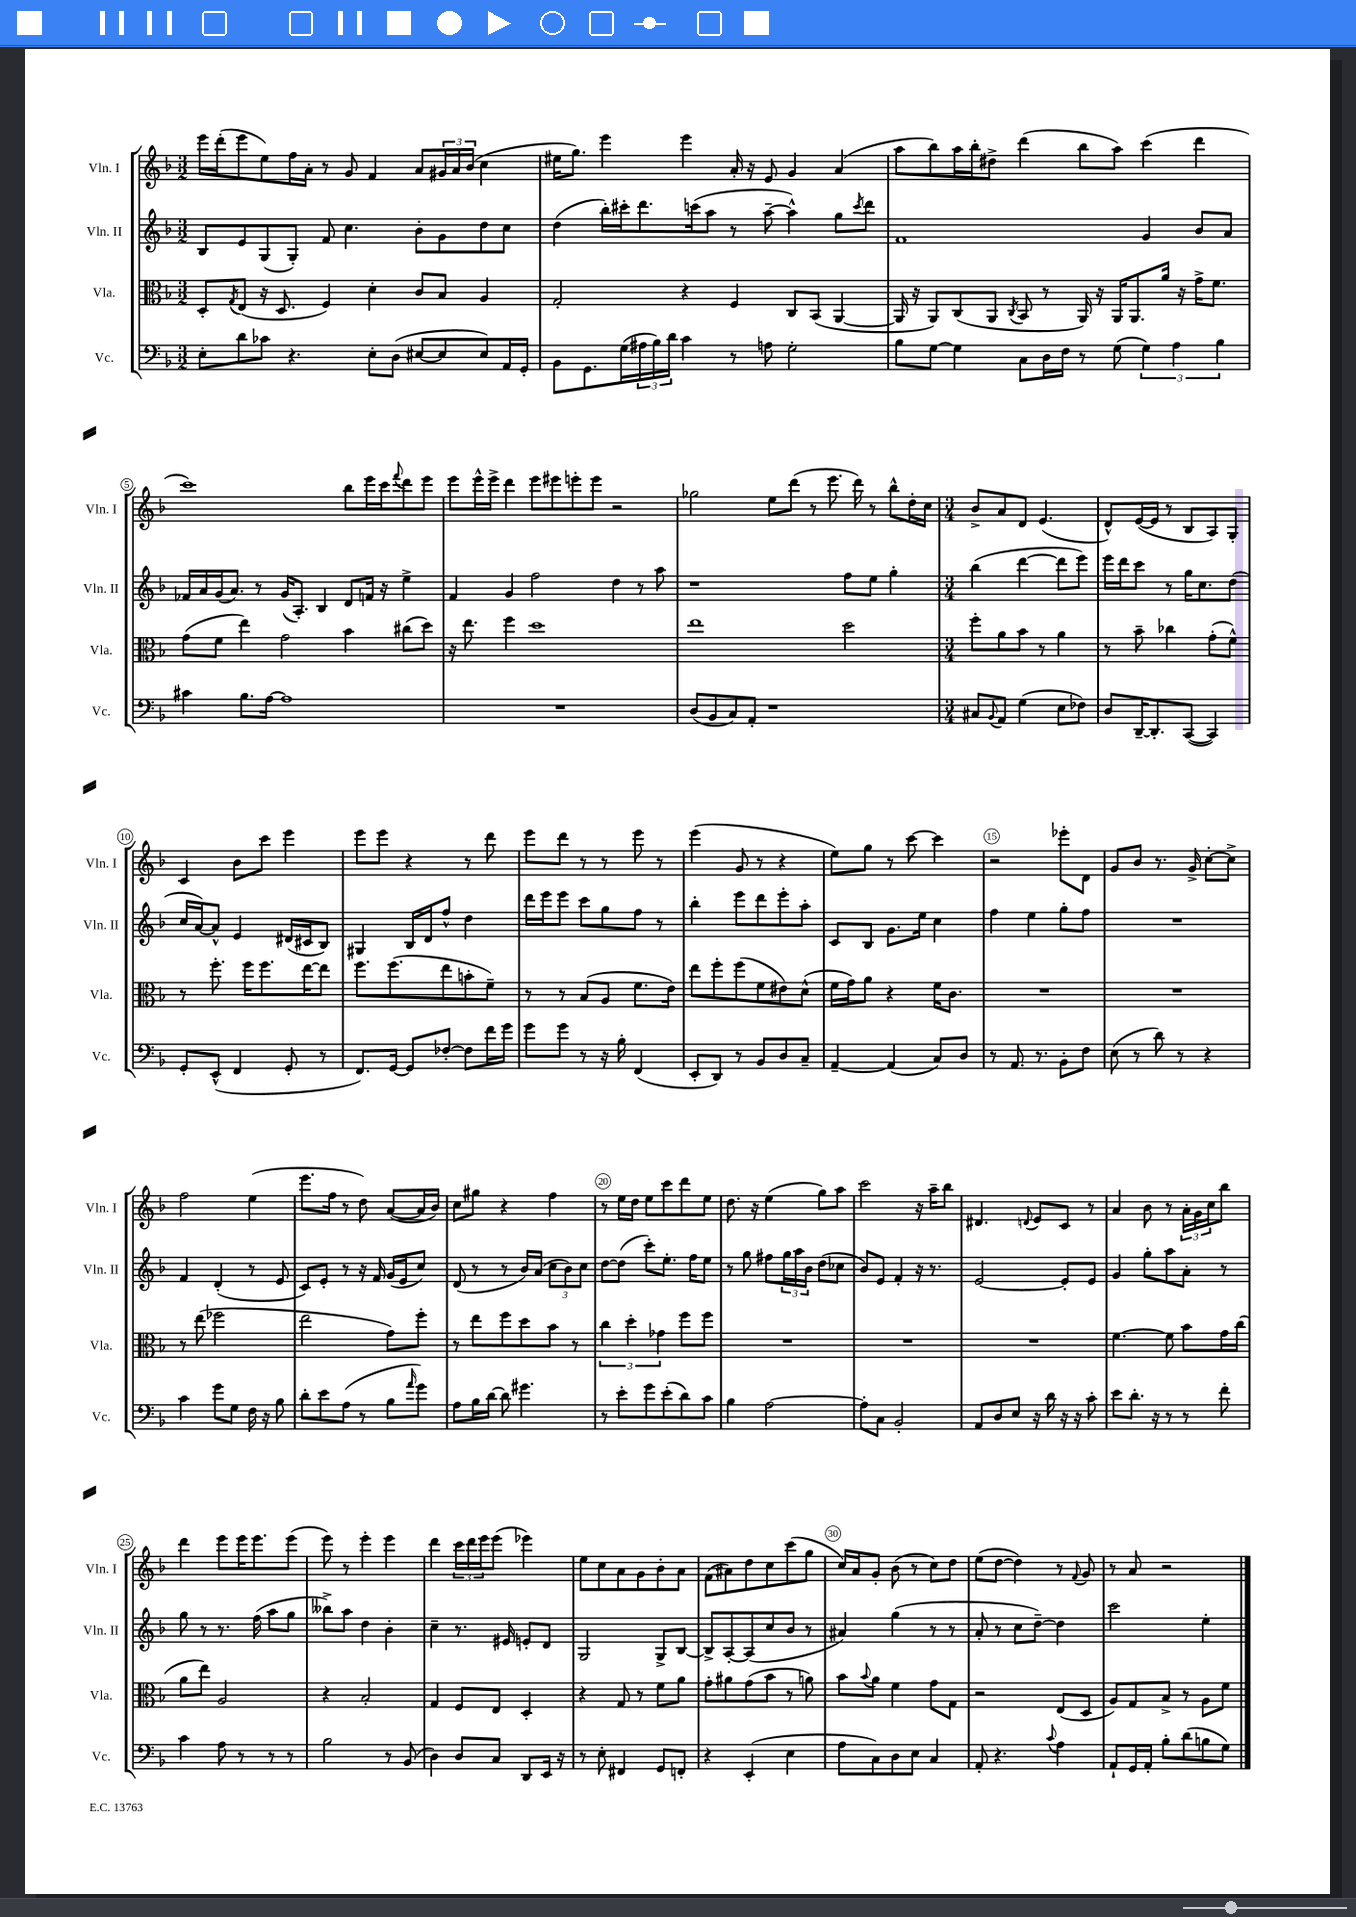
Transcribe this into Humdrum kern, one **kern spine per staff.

**kern	**kern	**kern	**kern
*part4	*part3	*part2	*part1
*staff4	*staff3	*staff2	*staff1
*I"Vc.	*I"Vla.	*I"Vln. II	*I"Vln. I
*I'Vc.	*I'Vla.	*I'Vln. II	*I'Vln. I
*clefF4	*clefC3	*clefG2	*clefG2
*k[b-]	*k[b-]	*k[b-]	*k[b-]
*M3/2	*M3/2	*M3/2	*M3/2
=2	=2	=2	=2
8E'\L	8D'/L	8B-/L	16eee\LL
.	.	.	(16ddd'\J
.	8qG/	.	.
8d\	(8E/J	8e/	8eee\
8c-X\J	16r	(8G/	8ee\)
.	8.D/	.	.
4.r	.	8G'/J)	16ff\L
.	.	.	16a'\JJ
.	4F/)	8f/	8r
.	.	4.cc\	8g/
8E'\L	4d'\	.	4f/
(8D\J	.	.	.
[8E#X/L	8c/L	8b-'\L	8a/L
8E#/]	8B-/J	8g\	24g#X/L
.	.	.	24a/
.	.	.	(24b-/JJ
8E#/)	4A/	8dd\	4cc\
16AA/L	.	8cc\J	.
16GG'/JJ	.	.	.
=3	=3	=3	=3
8BB-\L	2G'/	(4dd\	16ee#X\KL
.	.	.	8.gg\J)
8.GG\	.	.	.
.	.	16bb-'\LL)	4eee\
(16G\L	.	16ccc#X'\J	.
24A#X\	.	8.ddd\	.
24B-\)	.	.	.
24d\JJ	.	.	.
4c\	4r	.	4eee\
.	.	(16cccn\k	.
.	.	8aa\J	.
8r	4F/	8r	16a'/
.	.	.	16r
8An\	.	[8aa~\	8e/
2G'\	8C/L	4aa^^\])	4g/
.	(8BB-/J	.	.
.	[4AA/	8gg\L	(4a/
.	.	8qccc/	.
.	.	8ddd\J	.
=4	=4	=4	=4
8B-\L	16AA/]	1f	8aa\L
.	16r	.	.
[8G\J	8AA/L)	.	8bb-\)
4G\]	(8C/	.	16aa\L
.	.	.	16bb-'\J
.	8AA/J	.	8dd#X^\J
.	8qC/	.	.
8C\L	8BB-/	.	(4ddd\
16D\L	8r	.	.
16F\JJ	.	.	.
8r	16AA/)	.	8bb-\L
.	16r	.	.
(8G\	16AA/KL	.	8aa\J)
.	8.AA/	.	.
6G\)	.	4g/	(4ccc\
.	16a/Jk	.	.
6A\	.	.	.
.	16r	.	.
.	16g^\KL	8b-/L	4ddd\
.	8.f\J	.	.
6B-\	.	.	.
.	.	8a/J	.
!!LO:LB:g=z
=5	=5	=5	=5
4c#X\	(8g\L	16f-X/LL	1ccc)
.	.	16a/	.
.	8f\J	(16g/J	.
.	.	8.a/J)	.
8.B-\L	4ee\)	.	.
.	.	8r	.
[16A\Jk	.	.	.
1A]	2g\	(16g/KL	.
.	.	8.A'/J)	.
.	.	4B-/	.
.	4b-\	8d/L	8bb-\L
.	.	16fn/Jk	16eee\L
.	.	16r	16ccc\J
.	.	.	8qqfff/
.	(8cc#X\L	4ee^\	8ddd\
.	8dd\J)	.	8eee\J
=6	=6	=6	=6
1.r	16r	4f/	8eee\L
.	8.ee\	.	.
.	.	.	16eee^^\L
.	.	.	16eee^\JJ
.	4ff\	4g/	4ddd\
.	1dd	2ff\	8eee\L
.	.	.	8eee#X\
.	.	.	8eeen'\
.	.	.	8eee\J
.	.	4dd\	2r
.	.	8r	.
.	.	8aa\	.
=7	=7	=7	=7
(8D/L	1ee	1r	2gg-X\
8BB-/	.	.	.
8C/)	.	.	.
8AA'/J	.	.	.
1r	.	.	8ee\L
.	.	.	(8ddd\J
.	.	.	8r
.	.	.	8.eee\
.	2dd\	8ff\L	.
.	.	.	16ddd\)
.	.	8ee\J	8r
.	.	4gg'\	8bb-^^\L
.	.	.	16dd'\L
.	.	.	16cc\JJ
=8	=8	=8	=8
*M3/4	*M3/4	*M3/4	*M3/4
8C#X/L	8ff'\L	(4bb-\	8b-^/L
8qqBB-/	.	.	.
8AA/J	8a\	.	8a/
(4G\	8b-\J	[4ddd\	8d/J
.	8r	.	(4.e/
8E\L	4a\	8ddd\L]	.
8F-X\J)	.	8eee\J)	.
=9	=9	=9	=9
8D/L	8r	16eee\LL	8d^^/L)
.	.	16ddd\J	.
[16DD~/K	8b-~\	8ccc\J	([16e/L
8.DD'/]	.	.	16e/JJ]
.	4cc-X\	8r	8r
([8CC/J	.	16gg\KL	8B-/L
.	.	8.cc\	.
4CC/])	(8g'\L	.	8A/)
.	8f^^\J)	(8dd\J	8G'/J
!!LO:LB:g=z
=10	=10	=10	=10
8GG'/L	8r	16cc/LL	4c/
.	.	[16a/J)	.
(8EE^^/J	8.ff'\	8a^^/J]	.
4FF/	.	4e/	8b-\L
.	16ff\KL	.	.
.	8.ff\	.	8ccc\J
8GG'/	.	(16d#X/LL	4eee\
.	[16ee\K	16c#X/J	.
8r	8ee\J]	8B-/J)	.
=11	=11	=11	=11
8.FF/L)	8.ff\L	4G#X/	8eee\L
.	.	.	8eee\J
[16GG/Jk	(8.ff\	.	.
8GG/L]	.	16B-/LL	4r
.	.	16d/J	.
[8F-X'/J	8ee\	8ff^^/J	.
8F-\L]	8bn'\	4dd\	8r
16f\L	8f~\J)	.	8ddd\
16g\JJ	.	.	.
=12	=12	=12	=12
8g\L	8r	16ddd\LL	8eee\L
.	.	16eee\J	.
8g\J	8r	8eee\J	8ddd\J
8r	(8B-/L	8ccc\L	8r
16r	8A/J	8gg\	8r
16B-'\	.	.	.
(4FF/	8.f\L	8ff\J	8eee\
.	.	8r	8r
.	16e\Jk)	.	.
=13	=13	=13	=13
8EE'/L	8ee\L	4bb-'\	(4eee\
8DD/J)	8ff'\	.	.
8r	(8ff\	8eee\L	8g/
8BB-/L	8f\	8ddd\	8r
8D/	8e#X\)	8eee'\	4r
8C~/J	(8d^^\J	8aa'\J	.
=14	=14	=14	=14
[4AA~/	16f\LL	8c/L	8ee\L)
.	16g\J)	.	.
.	8a\J	8B-/J	8gg\J
(4AA/]	4r	8.g\L	8r
.	.	.	[8ccc\
.	.	16ee\Jk	.
8C/L)	16f\KL	4cc\	4ccc\]
.	8.c\J	.	.
8D/J	.	.	.
=15	=15	=15	=15
8r	2.r	4ff\	2r
8.AA/	.	.	.
.	.	4ee\	.
8.r	.	.	.
8BB-'\L	.	8gg'\L	8eee-X'\L
8F\J	.	8ff\J	8d\J
=16	=16	=16	=16
(8E\	2.r	2.r	8g/L
8r	.	.	8b-/J
8d\)	.	.	8.r
8r	.	.	.
.	.	.	16g^/
4r	.	.	[8cc'\L
.	.	.	8cc^\J]
!!LO:LB:g=z
=17	=17	=17	=17
4c\	8r	4f/	2ff\
.	(8ee\	.	.
8g\L	2ff-X\	(4d'/	.
8G\J	.	.	.
16F\	.	8r	(4ee\
16r	.	.	.
8B-\	.	8e/	.
=18	=18	=18	=18
8d'\L	2ee\	8c/L)	8.eee\L
8e\	.	8e'/J	.
.	.	.	16ff\Jk
(8A\J	.	8r	8r
8r	.	16r	8dd\)
.	.	16f/	.
8B-\L	8g\L)	(16g/LL	([8a/L
.	.	16e/J	.
16qqa/	.	.	.
8g\J)	8ff'\J	8cc/J)	16a/L]
.	.	.	16b-/JJ)
=19	=19	=19	=19
8A\L	8r	(8d/	8cc\L
16B-\L	8ee\L	8r	8gg#X\J
[16d\JJ	.	.	.
8d\]	8ff\	8r	4r
4.g#X\	8dd\	16b-/LL)	.
.	.	(16a/JJ	.
.	8b-\J	12cc\L	4ff\
.	.	12b-\)	.
.	8r	.	.
.	.	12cc\J	.
=20	=20	=20	=20
8r	6cc\	[8dd\L	8r
8e'\L	.	(8dd\J]	16ee\LL
.	6dd'\	.	.
.	.	.	16dd\JJ
8g\	.	8ccc'\L)	8ee\L
.	6g-X\	.	.
(8e'\	.	8.ee'\J	8ccc\
8d\)	8ff\L	.	8ddd\
.	.	16ff\KL	.
8c\J	8ff\J	8ee\J	8ee\J
=21	=21	=21	=21
4B-\	2.r	8r	8.dd\
.	.	8gg\	.
.	.	.	16r
[2A\	.	8ff#X\L	(4ee\
.	.	24gg\L	.
.	.	24aa\	.
.	.	24b-\JJ	.
.	.	(8dd\L	8gg\L)
.	.	8cc-X\J	8aa\J
=22	=22	=22	=22
8A'\L]	2.r	8b-/L)	2ccc\
8C\J	.	8e/J	.
2BB-'/	.	4f'/	.
.	.	16r	16r
.	.	8.r	16aa~\KL
.	.	.	8bb-\J
=23	=23	=23	=23
8AA/L	2.r	[2e/	4.d#X/
8D/	.	.	.
8E/J	.	.	.
.	.	.	8qqdn/
16r	.	.	8e/L
16d\	.	.	.
16r	.	8e'/L]	8c/J
16r	.	.	.
8c'\	.	8e/J	8r
=24	=24	=24	=24
8e\L	[4.f\	4g/	4a/
8.d'\J	.	.	.
.	.	8gg'\L	8b-\
16r	.	.	.
8r	8f\]	8aa\	8r
8r	8b-\L	8a'\J	24a'\LL
.	.	.	24g\
.	.	.	24cc\J
8f'\	16g\L	8r	8bb-\J
.	(16cc\JJ	.	.
!!LO:LB:g=z
=25	=25	=25	=25
4c\	8a\L	8gg\	4ddd\
.	8ee\J)	8r	.
8A\	2A/	8.r	8eee\L
8r	.	.	16eee\K
.	.	(16ff\	8.eee\
8r	.	8aa\L	.
8r	.	8gg\J	(8eee\J
=26	=26	=26	=26
2B-\	4r	8bb--X^\L)	8eee\)
.	.	8aa\J	8r
.	2B-'/	4dd\	4eee'\
8r	.	4b-'\	4eee\
(8BB-/	.	.	.
=27	=27	=27	=27
4D\)	4G/	4cc~\	4ddd\
8D/L	8F/L	8.r	24ccc\LL
.	.	.	24ddd\
.	.	.	24eee\J
8C/J	8E/J	.	(8eee\J
.	.	16e#X/	.
8DD/L	4D'/	8en'/L	4eee-X\)
16EE/Jk	.	8d/J	.
16r	.	.	.
=28	=28	=28	=28
8r	4r	2G/	8ee\L
8E'\	.	.	8cc\
4FF#X/	8G/	.	8a\
.	8r	.	8g\
8GG/L	8f\L	8G^/L	8b-'\
8FFn'/J	8a\J	[8B-/J	8a\J
=29	=29	=29	=29
4r	8g'\L	8B-^/L]	(8f\L
.	8a#X\	[8A'/	8a#X\)
(4EE'/	(8g\	(8A/]	8dd\
.	8b-\J	8cc/	8cc\
4E\	8r	8b-/J	(8ccc\
.	8an\)	8r	8gg\J
=30	=30	=30	=30
8A\L	8b-\L	4a#X/)	16cc/LL)
.	.	.	16a/J
.	8qqb-/	.	.
8C\)	8a\J	.	8g'/J
8D\	4f\	(4gg\	(8b-\
8E\J	.	.	8r
4C/	8g\L	8r	8cc\L)
.	8G\J	8r	8dd\J
=31	=31	=31	=31
8AA'/	2r	8a'/	(8ee\L
4.r	.	8r	[8dd\J
.	.	8cc\L	4dd\])
.	.	[8dd~\J)	.
8qqc/	.	.	.
4A\	(8E/L	4dd\]	8r
.	.	.	8qqf/
.	8D/J	.	8g/
=32	=32	=32	=32
8AA`/L	8A/L)	2ccc\	8r
16GG/L	8G/	.	8a/
16AA'/JJ	.	.	.
8B-'\L	8B-^/J	.	2r
(8d\	8r	.	.
8Bn\	8A\L	4ee'\	.
8G\J)	8f\J	.	.
==	==	==	==
*-	*-	*-	*-
